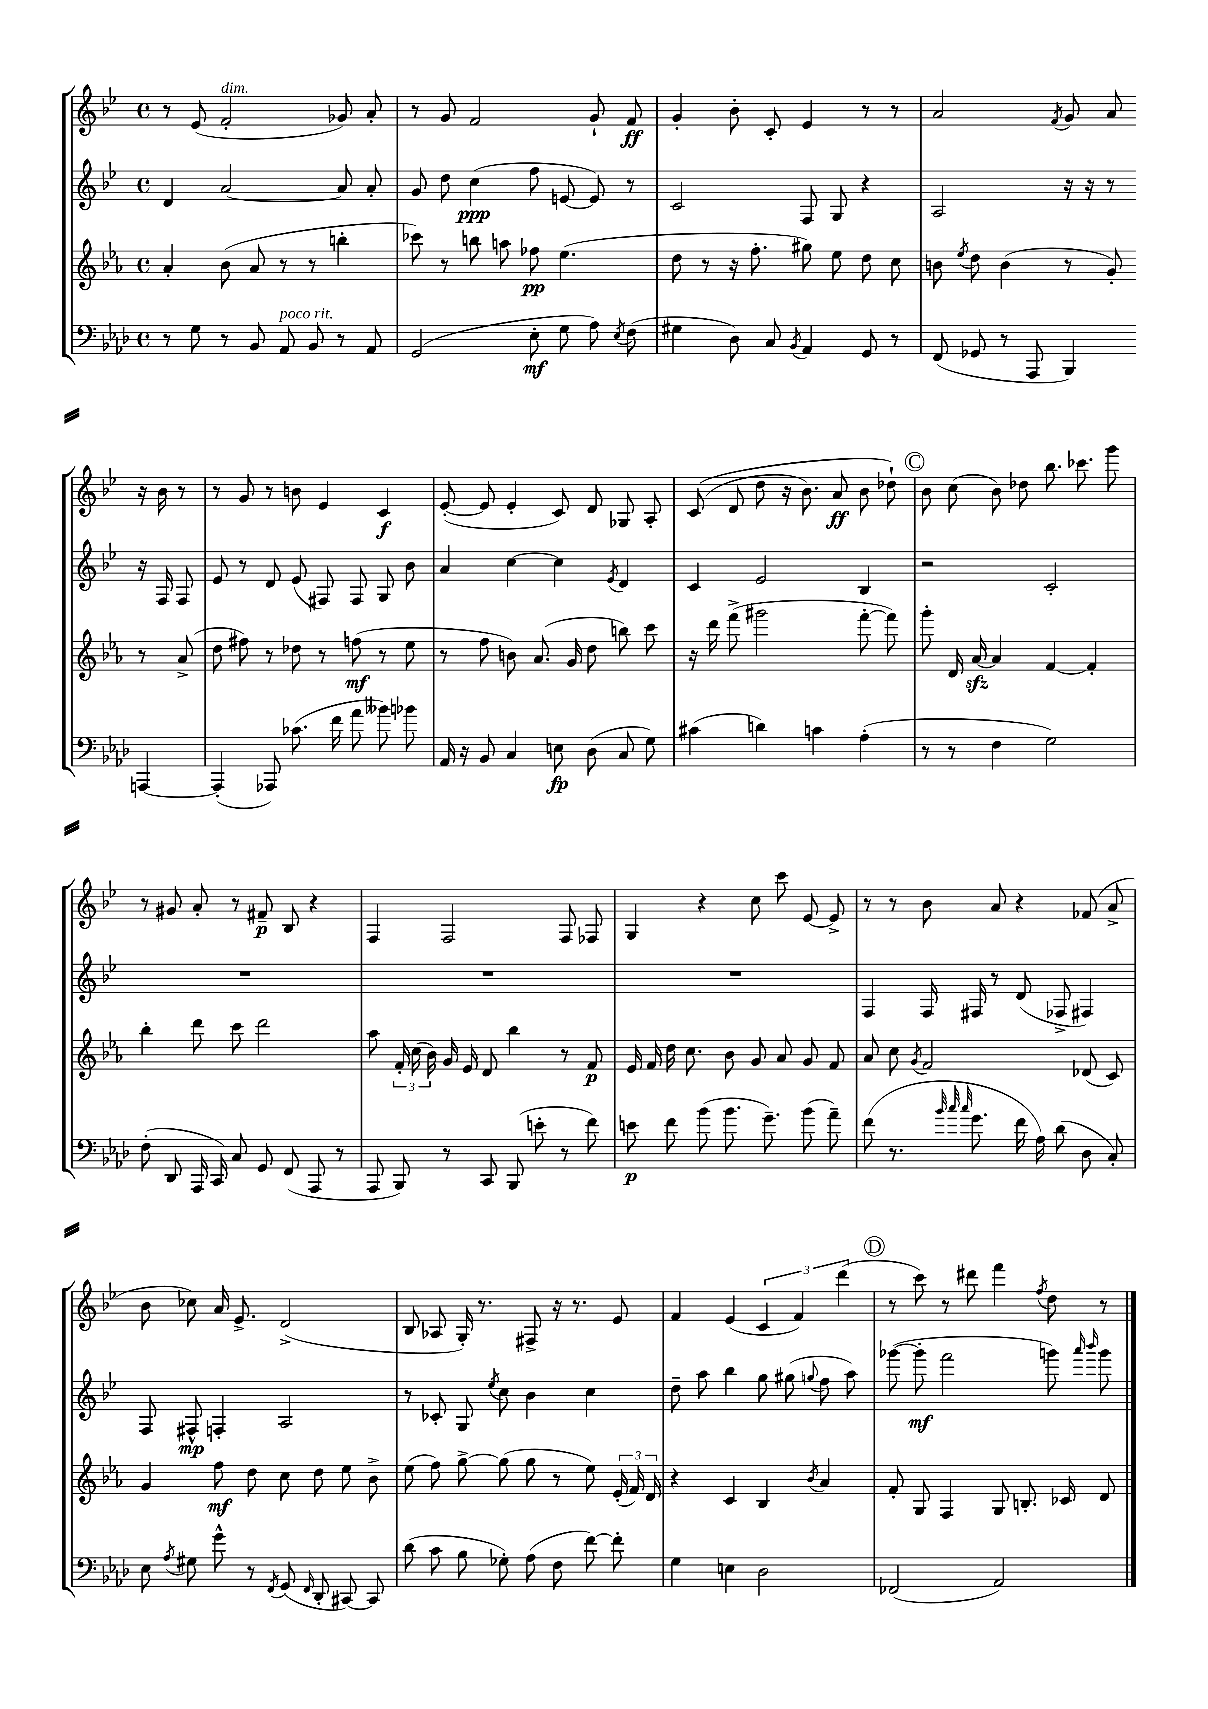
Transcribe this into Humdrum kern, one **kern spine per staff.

**kern	**kern	**kern	**kern
*staff4	*staff3	*staff2	*staff1
*clefF4	*clefG2	*clefG2	*clefG2
*k[b-e-a-d-]	*k[b-e-a-]	*k[b-e-]	*k[b-e-]
*M4/4	*M4/4	*M4/4	*M4/4
*met(c)	*met(c)	*met(c)	*met(c)
8r	4a-'	4d	8r
8G	.	.	(8e-
8r	(8b-	[2a	2f'
8BB-	8a-	.	.
8AA-	8r	.	.
8BB-	8r	.	.
8r	4bb'	8a]	8g-)
8AA-	.	8a'	8a'
=	=	=	=
(2GG	8ccc-)	8g	8r
.	8r	8dd	8g
.	8bb	(4cc	2f
.	8aa	.	.
8E-'	8ff-	8ff	.
8G	(4.ee-	[8e	.
8A-)	.	8e])	8g`
8qE-	.	.	.
(8F	.	8r	8f
=	=	=	=
4G#	8dd	2c	4g'
.	8r	.	.
8D-)	16r	.	8b-'
.	8.ff'	.	.
8C	.	.	8c'
8qBB-	.	.	.
4AA-	8gg#)	8F	4e-
.	8ee-	8G	.
8GG	8dd	4r	8r
8r	8cc	.	8r
=	=	=	=
(8FF	8b	2A	2a
.	8qee-	.	.
8GG-	8dd	.	.
8r	(4b	.	.
8AAA-	.	.	.
.	.	.	8qf
4BBB-)	8r	16r	8g
.	.	16r	.
.	8g')	8r	8a
[4AAA	8r	16r	16r
.	.	16F	16b-
.	(8a-^	8F	8r
=	=	=	=
(4AAA']	8dd	8e-	8r
.	8ff#)	8r	8g
8AAA-)	8r	8d	8r
(8.c-	8dd-	(8e-	8b
.	8r	8F#)	4e-
16f	.	.	.
8a-	(8ff	8F#	.
8b--)	8r	8G	4c
8b-	8ee-	8b-	.
=	=	=	=
16AA-	8r	4a	([8e-'
16r	.	.	.
8BB-	8ff	.	8e-]
4C	8b)	[4cc	4e-'
.	(8.a-	.	.
8E	.	4cc]	8c)
.	16g	.	.
(8D-	8dd	.	8d
.	.	8qe-	.
8C	8bb)	4d	8G-
8G)	8ccc	.	8A'
=	=	=	=
(4c#	16r	4c	&((8c
.	16ddd	.	.
.	(8fff^	.	8d
4d)	2ggg#	2e-	8dd
.	.	.	16r
.	.	.	8.b-)
4c	.	.	.
.	.	.	8a
(4A-'	[8fff'	4B-	8b-
.	8fff])	.	8dd-`&)
=	=	=	=
8r	8ggg'	2r	8b-
8r	16d	.	(8cc
.	[16a-	.	.
4F	4a-]	.	8b-)
.	.	.	8dd-
2G)	[4f	2c'	8.bb-
.	.	.	8.ccc-
.	4f']	.	.
.	.	.	8ggg
=	=	=	=
(8F'	4bb-'	1r	8r
8DD-	.	.	8g#
16AAA-	8ddd	.	8a'
16CC)	.	.	.
8C	8ccc	.	8r
8GG	2ddd	.	8f#~
(8FF	.	.	8B-
8AAA-	.	.	4r
8r	.	.	.
=	=	=	=
8AAA-	8aa-	1r	4F
8BBB-)	24f'	.	.
.	(24cc	.	.
.	24b-)	.	.
8r	16g	.	2F
.	16e-	.	.
8CC	8d	.	.
(8BBB-	4bb-	.	.
8e'	.	.	.
8r	8r	.	8F
8f)	8f	.	8F-
=	=	=	=
8e	16e-	1r	4G
.	16f	.	.
8f	16dd	.	.
.	8.cc	.	.
(8b-	.	.	4r
8.b-	8b-	.	.
.	8g	.	8cc
8.g~)	.	.	.
.	8a-	.	8ccc
(8b-	8g	.	[8e-
8a-~)	8f	.	8e-^]
=	=	=	=
(8f	8a-	4F	8r
8.r	8cc	.	8r
.	8qg	.	.
.	2f	16F	8b-
32qqb-	.	.	.
32qqcc	.	.	.
32qqcc	.	.	.
8.g	.	16F#	.
.	.	8r	8a
16f	.	(8d	4r
16A-)	.	.	.
(8d-	.	8F-^	.
8D-	(8d-	4F#)	(8f-
8C')	8c)	.	8a^
=	=	=	=
8E-	4g	8F	8b-
8qA-	.	.	.
8G#	.	8F#^^	8cc-)
8g^^	8ff	4F'	16a
.	.	.	8.e-^
8r	8dd	.	.
8qFF	.	.	.
(8GG	8cc	2A	(2d^
16qqFF	.	.	.
8DD-'	8dd	.	.
[8CC#)	8ee-	.	.
8CC#]	8b-^	.	.
=	=	=	=
(8d-	(8ee-	8r	8B-
8c	8ff)	8c-'	8A-
8B-	[8gg^	8G	16G')
.	.	.	8.r
.	.	8qee-	.
8G-')	(8gg]	8cc	.
(8A-	8gg	4b-	8F#^
8F	8r	.	16r
.	.	.	8.r
[8f)	8ee-)	4cc	.
8f']	(24e-'	.	8e-
.	24f)	.	.
.	24d	.	.
=	=	=	=
4G	4r	8dd~	4f
.	.	8aa	.
4E	4c	4bb-	(4e-
2D-	4B-	8gg	6c
.	.	(8gg#	.
.	.	.	6f)
.	8qb-	8qqgg	.
.	4a-	8ff	.
.	.	.	(6ddd
.	.	8aa)	.
=	=	=	=
(2FF-	8f'	([8ggg-	8r
.	8G	8ggg-']	8ccc)
.	4F	2fff	8r
.	.	.	8ddd#
2AA-)	8G	.	4fff
.	8.B'	.	.
.	.	.	8qff
.	.	8ggg)	8dd
.	16c-	.	.
.	.	16qqaaa	.
.	.	16qqbbb-	.
.	8d	8ggg	8r
==	==	==	==
*-	*-	*-	*-
